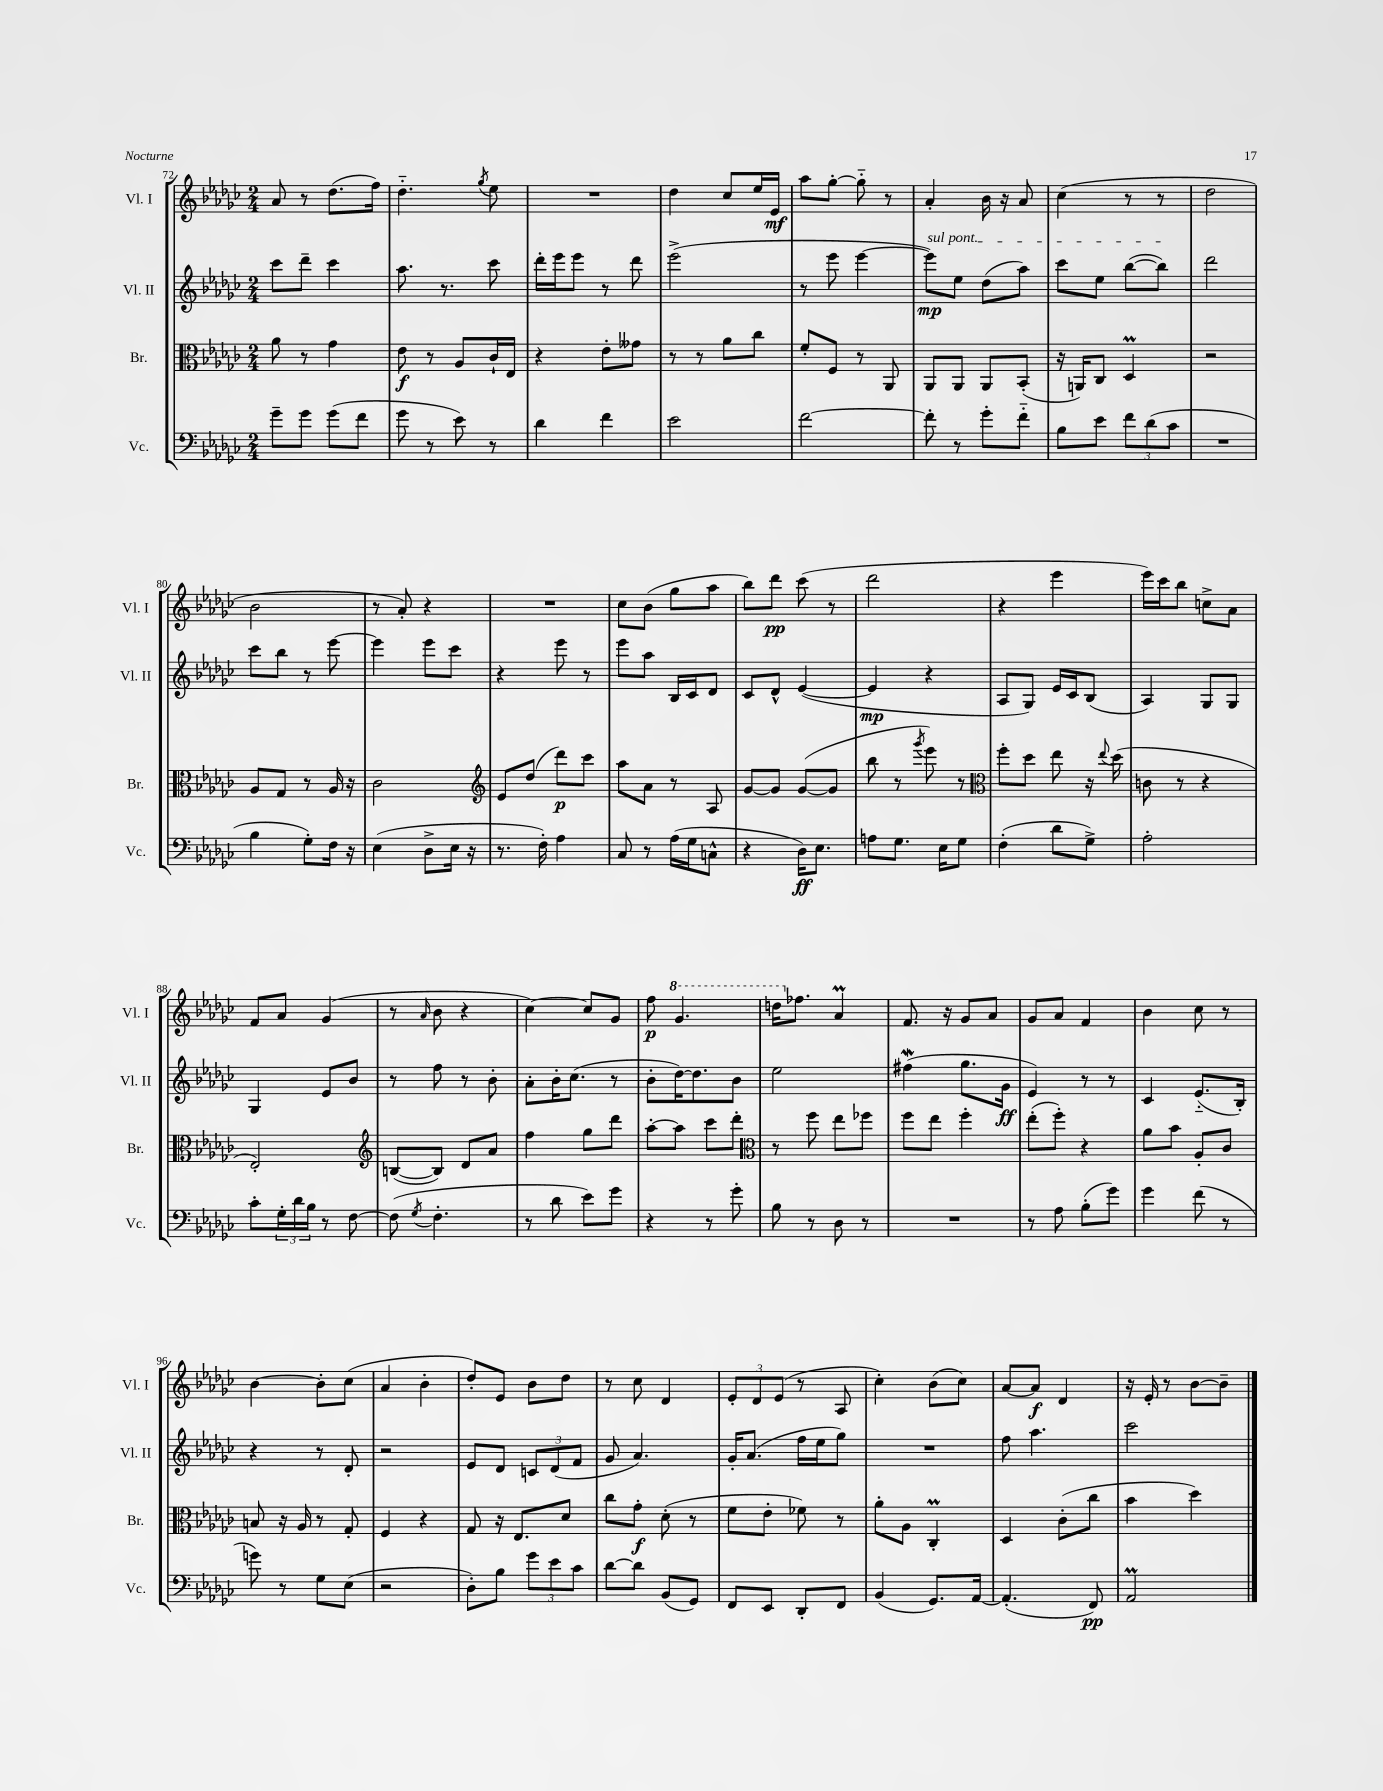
<<
\new StaffGroup <<
\new Staff = "s0" \with { instrumentName = "Vl. I" shortInstrumentName = "Vl. I" } {
    \clef treble \key ges \major \numericTimeSignature \time 2/4
    aes'8 r8 des''8.( f''16) |
    des''4.-_ \acciaccatura { ges''8 } ees''8 |
    R2 |
    des''4 ces''8 ees''16 ees'16\mf |
    aes''8 ges''8~-. ges''8-_ r8 |
    aes'4-. bes'16 r16 aes'8 |
    ces''4( r8 r8 |
    des''2 |
    bes'2 |
    r8 aes'8-.) r4 |
    R2 |
    ces''8 bes'8( ges''8 aes''8 |
    bes''8) des'''8\pp ces'''8( r8 |
    des'''2 |
    r4 ees'''4 |
    ees'''16) ces'''16 bes''8 c''8-> aes'8 |
    f'8 aes'8 ges'4( |
    r8 \grace { aes'16 } bes'8 r4 |
    ces''4~) ces''8 ges'8 |
    f''8\p \ottava #1 ges''4. |
    d'''16 \ottava #0 fes''8. aes'4\prall |
    f'8. r16 ges'8 aes'8 |
    ges'8 aes'8 f'4 |
    bes'4 ces''8 r8 |
    bes'4~ bes'8-. ces''8( |
    aes'4 bes'4-. |
    des''8-.) ees'8 bes'8 des''8 |
    r8 ces''8 des'4 |
    \tuplet 3/2 { ees'8-. des'8 ees'8( } r8 aes8 |
    ces''4-.) bes'8( ces''8) |
    aes'8~ aes'8\f des'4 |
    r16 ees'16-. r8 bes'8~ bes'8-- \bar "|." |
}
\new Staff = "s1" \with { instrumentName = "Vl. II" shortInstrumentName = "Vl. II" } {
    \clef treble \key ges \major \numericTimeSignature \time 2/4
    ces'''8 des'''8-- ces'''4 |
    aes''8. r8. ces'''8 |
    des'''16-. ees'''16 ees'''8 r8 des'''8 |
    ees'''2->( |
    r8 ees'''8 ees'''4~ |
    \once \override TextSpanner.bound-details.left.text = \markup { \italic "sul pont." } ees'''8\mp\startTextSpan) ees''8 des''8( aes''8) |
    ces'''8 ees''8 bes''8~( bes''8\stopTextSpan) |
    des'''2 |
    ces'''8 bes''8 r8 ees'''8~ |
    ees'''4 ees'''8 ces'''8 |
    r4 ees'''8 r8 |
    ees'''8 aes''8 bes16 ces'16 des'8 |
    ces'8 des'8-^ ees'4~( |
    ees'4\mp r4 |
    aes8 ges8) ees'16 ces'16 bes8( |
    aes4) ges8 ges8 |
    ges4 ees'8 bes'8 |
    r8 f''8 r8 bes'8-. |
    aes'8-. bes'16-. ces''8.( r8 |
    bes'8-. des''16~) des''8. bes'8 |
    ees''2 |
    fis''4\mordent( ges''8. ges'16\ff |
    ees'4) r8 r8 |
    ces'4 ees'8.-_( bes16-.) |
    r4 r8 des'8-. |
    r2 |
    ees'8 des'8 \tuplet 3/2 { c'8 des'8( f'8 } |
    ges'8 aes'4.) |
    ges'16-. aes'8.( f''16 ees''16 ges''8) |
    R2 |
    f''8 aes''4. |
    ces'''2 \bar "|." |
}
\new Staff = "s2" \with { instrumentName = "Br." shortInstrumentName = "Br." } {
    \clef alto \key ges \major \numericTimeSignature \time 2/4
    aes'8 r8 ges'4 |
    ees'8\f r8 aes8 ces'16-! ees16 |
    r4 ees'8-. geses'8 |
    r8 r8 aes'8 ces''8 |
    f'8-. f8 r8 aes,8 |
    aes,8 aes,8 aes,8 bes,8-.( |
    r16 a,16) ces8 des4\prall |
    r2 |
    aes8 ges8 r8 aes16 r16 |
    ces'2 |
    \clef treble ees'8 des''8( des'''8\p) ces'''8 |
    aes''8 aes'8 r8 aes8 |
    ges'8~ ges'8 ges'8~( ges'8 |
    bes''8 r8 \acciaccatura { ges'''8 } ees'''8) r8 |
    \clef alto f''8-. des''8 ees''8 r16 \appoggiatura { ees''8 } des''16( |
    c'8 r8 r4 |
    ees2-.) |
    \clef treble b8~( b8) des'8 aes'8 |
    f''4 ges''8 des'''8 |
    aes''8~-. aes''8 ces'''8 des'''8-. |
    \clef alto r8 f''8 ees''8 fes''8 |
    f''8 ees''8 f''4-. |
    ees''8-.( f''8-.) r4 |
    aes'8 bes'8 aes8-. ces'8 |
    b8 r16 aes16 r8 ges8-. |
    f4 r4 |
    ges8 r16 ees8. des'8 |
    ces''8 ges'8-.\f des'8-.( r8 |
    f'8 ees'8-. fes'8) r8 |
    aes'8-. aes8 ces4-.\prall |
    des4 ces'8-.( ces''8 |
    bes'4 des''4) \bar "|." |
}
\new Staff = "s3" \with { instrumentName = "Vc." shortInstrumentName = "Vc." } {
    \clef bass \key ges \major \numericTimeSignature \time 2/4
    ges'8-- ges'8 ges'8( f'8 |
    ges'8 r8 ees'8) r8 |
    des'4 f'4 |
    ees'2 |
    f'2~ |
    f'8-. r8 ges'8-. f'8-_ |
    bes8 ees'8 \tuplet 3/2 { f'8 des'8( ces'8 } |
    R2 |
    bes4 ges8-.) f16 r16 |
    ees4( des8-> ees16 r16 |
    r8. f16-.) aes4 |
    ces8 r8 aes16( ges16 c8-^ |
    r4 des16\ff) ees8. |
    a8 ges8. ees16 ges8 |
    f4-.( des'8 ges8->) |
    aes2-. |
    ces'8-. \tuplet 3/2 { ges16-. des'16 bes16 } r8 f8~ |
    f8( \acciaccatura { ges8 } f4.-. |
    r8 des'8 ees'8) ges'8 |
    r4 r8 ges'8-. |
    bes8 r8 des8 r8 |
    R2 |
    r8 aes8 bes8-.( ges'8) |
    ges'4 f'8( r8 |
    g'8) r8 ges8 ees8( |
    r2 |
    des8-.) bes8 \tuplet 3/2 { ges'8 ees'8 ces'8 } |
    des'8~ des'8 bes,8( ges,8) |
    f,8 ees,8 des,8-. f,8 |
    bes,4( ges,8.) aes,16~ |
    aes,4.-.( f,8\pp) |
    aes,2\prall \bar "|." |
}
>>
>>
\layout { \context { \Score currentBarNumber = #72 } }
